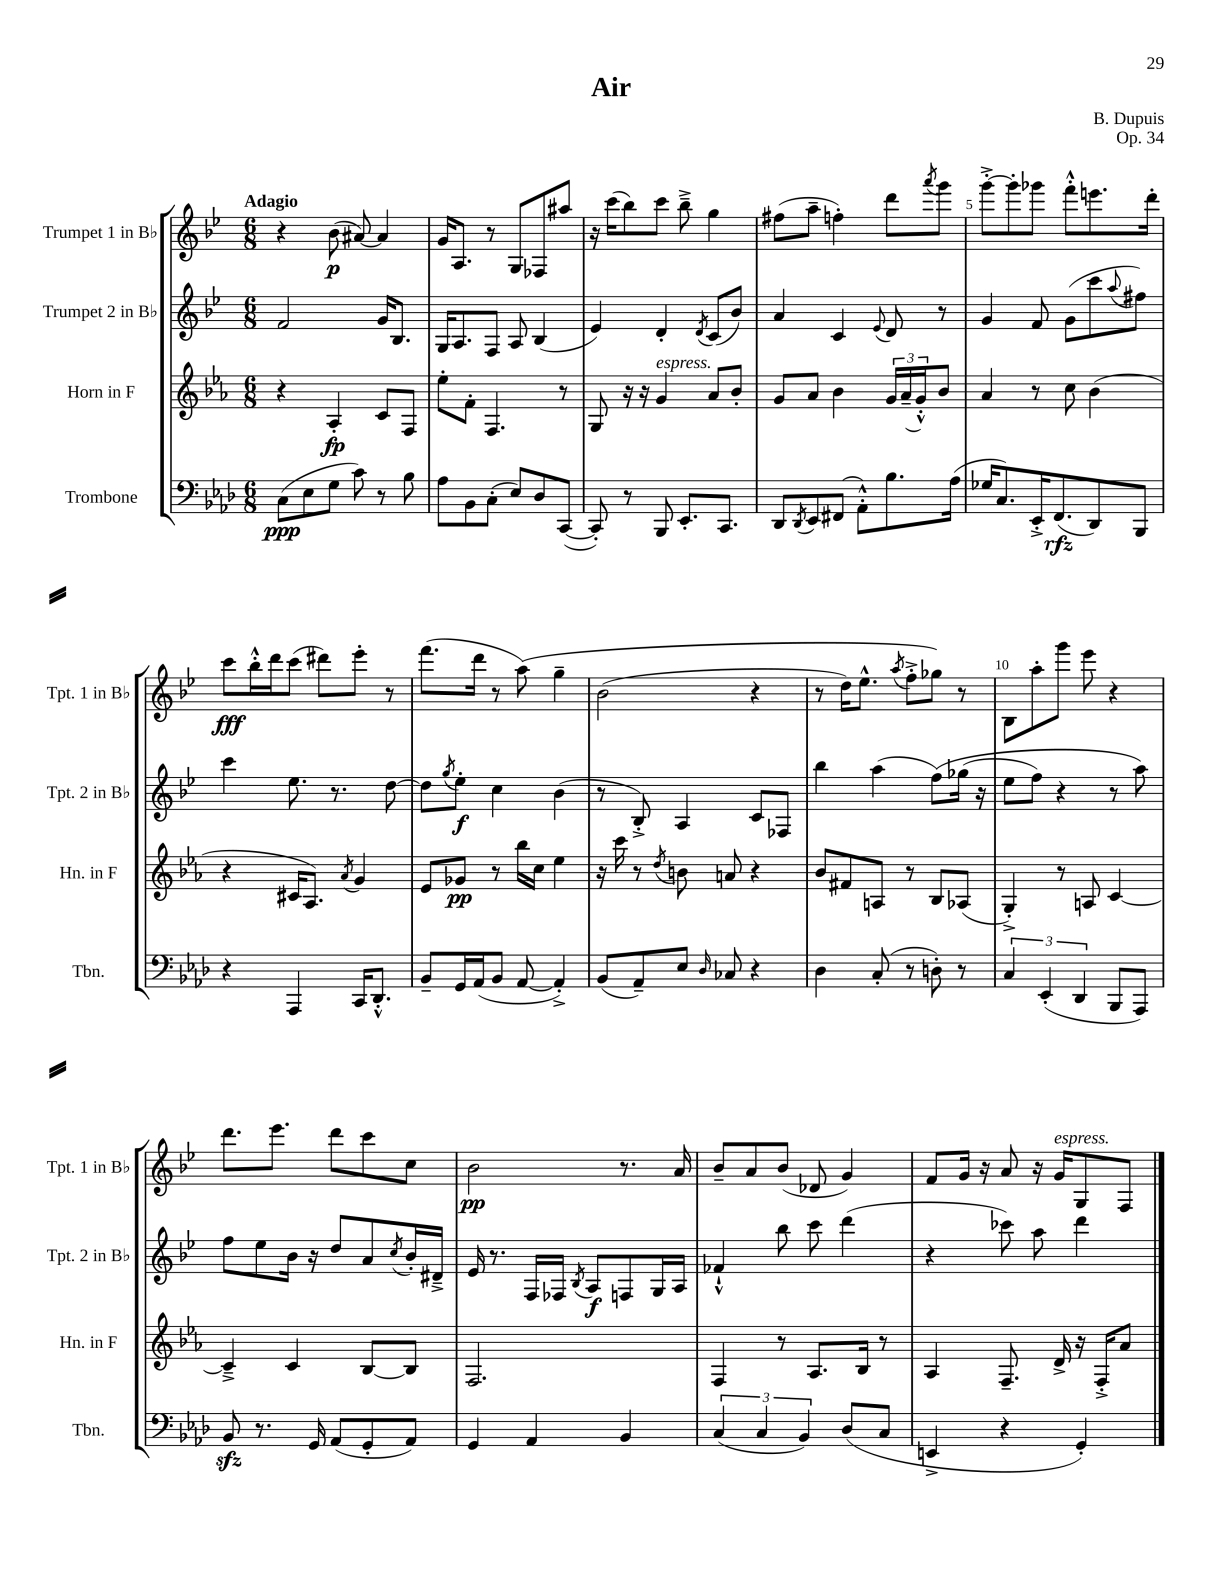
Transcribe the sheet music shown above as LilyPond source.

\header { title = "Air" composer = "B. Dupuis" opus = "Op. 34" }
<<
\new StaffGroup <<
\new Staff = "s0" \with { instrumentName = "Trumpet 1 in Bb" shortInstrumentName = "Tpt. 1 in Bb" } {
    \clef treble \key bes \major \numericTimeSignature \time 6/8 \tempo "Adagio"
    r4 bes'8\p( ais'8~) ais'4 |
    g'16 a8. r8 g8 fes8 ais''8 |
    r16 c'''16( bes''8) c'''8 bes''8---> g''4 |
    fis''8( a''8-- f''4-.) d'''8 \acciaccatura { a'''8 } g'''8 |
    g'''8~-.-> g'''8-. ges'''8 f'''8-.-^ e'''8. d'''16-. |
    c'''8\fff bes''16-.-^ d'''16 c'''8( dis'''8) ees'''8-. r8 |
    f'''8.( d'''16 r8 a''8)\( g''4-- |
    bes'2( r4 |
    r8 d''16) ees''8.-^ \acciaccatura { a''8 } f''8-.-> ges''8\) r8 |
    bes8 a''8-. g'''8 ees'''8 r4 |
    d'''8. ees'''8. d'''8 c'''8 c''8 |
    bes'2\pp r8. a'16 |
    bes'8-- a'8 bes'8( des'8 g'4) |
    f'8 g'16 r16 a'8 r16 g'16^\markup { \italic "espress." } g8 f8 \bar "|." |
}
\new Staff = "s1" \with { instrumentName = "Trumpet 2 in Bb" shortInstrumentName = "Tpt. 2 in Bb" } {
    \clef treble \key bes \major \numericTimeSignature \time 6/8
    f'2 g'16 bes8. |
    g16 a8. f8 a8 bes4( |
    ees'4) d'4-. \acciaccatura { d'8 } c'8( bes'8) |
    a'4 c'4 \appoggiatura { ees'8 } d'8 r8 |
    g'4 f'8 g'8( c'''8 \appoggiatura { a''8 } fis''8) |
    c'''4 ees''8. r8. d''8~ |
    d''8 \acciaccatura { g''8 } ees''8-.\f c''4 bes'4( |
    r8 bes8-.->) a4 c'8 fes8 |
    bes''4 a''4( f''8)\( ges''16( r16 |
    ees''8 f''8) r4 r8 a''8\) |
    f''8 ees''8 bes'16 r16 d''8 a'8 \acciaccatura { c''8 } bes'16-. dis'16---> |
    ees'16 r8. f16 fes16 \acciaccatura { bes8 } a8\f f8 g16 a16 |
    fes'4-!-^ bes''8 c'''8 d'''4( |
    r4 ces'''8) a''8 d'''4 \bar "|." |
}
\new Staff = "s2" \with { instrumentName = "Horn in F" shortInstrumentName = "Hn. in F" } {
    \clef treble \key ees \major \numericTimeSignature \time 6/8
    r4 aes4-.\fp c'8 f8 |
    ees''8-. f'8-. f4. r8 |
    g8 r16 r16 g'4^\markup { \italic "espress." } aes'8 bes'8-. |
    g'8 aes'8 bes'4 \tuplet 3/2 { g'16 aes'16--( g'16-.-^) } bes'8 |
    aes'4 r8 c''8 bes'4( |
    r4 cis'16 aes8.) \acciaccatura { aes'8 } g'4 |
    ees'8 ges'8\pp r8 bes''16 c''16 ees''4 |
    r16 c'''16 r8 \acciaccatura { d''8 } b'8 a'8 r4 |
    bes'8 fis'8 a8 r8 bes8 aes8( |
    g4-.->) r8 a8 c'4~ |
    c'4---> c'4 bes8~ bes8 |
    f2. |
    f4 r8 aes8. bes16 r8 |
    aes4 f8.-- d'16-> r16 f16-.-> aes'8 \bar "|." |
}
\new Staff = "s3" \with { instrumentName = "Trombone" shortInstrumentName = "Tbn." } {
    \clef bass \key aes \major \numericTimeSignature \time 6/8
    c8\ppp( ees8 g8 c'8) r8 bes8 |
    aes8 bes,8 c8-.( ees8) des8 c,8~( |
    c,8-.) r8 bes,,8 ees,8.-. c,8. |
    des,8 \acciaccatura { des,8 } ees,8 fis,8( aes,8-.-^) bes8. aes16( |
    ges16 c8.) ees,16-.-> f,8.\rfz( des,8) bes,,8 |
    r4 aes,,4 c,16 des,8.-.-^ |
    bes,8-- g,16 aes,16( bes,8 aes,8~ aes,4-.->) |
    bes,8( aes,8--) ees8 \grace { des16 } ces8 r4 |
    des4 c8-.( r8 d8-.) r8 |
    \tuplet 3/2 { c4 ees,4-.( des,4 } bes,,8 aes,,8) |
    bes,8\sfz r8. g,16 aes,8( g,8-. aes,8) |
    g,4 aes,4 bes,4 |
    \tuplet 3/2 { c4( c4 bes,4) } des8( c8 |
    e,4-> r4 g,4-.) \bar "|." |
}
>>
>>
\layout { \context { \Score \override BarNumber.break-visibility = ##(#f #t #t) barNumberVisibility = #(every-nth-bar-number-visible 5) } }
